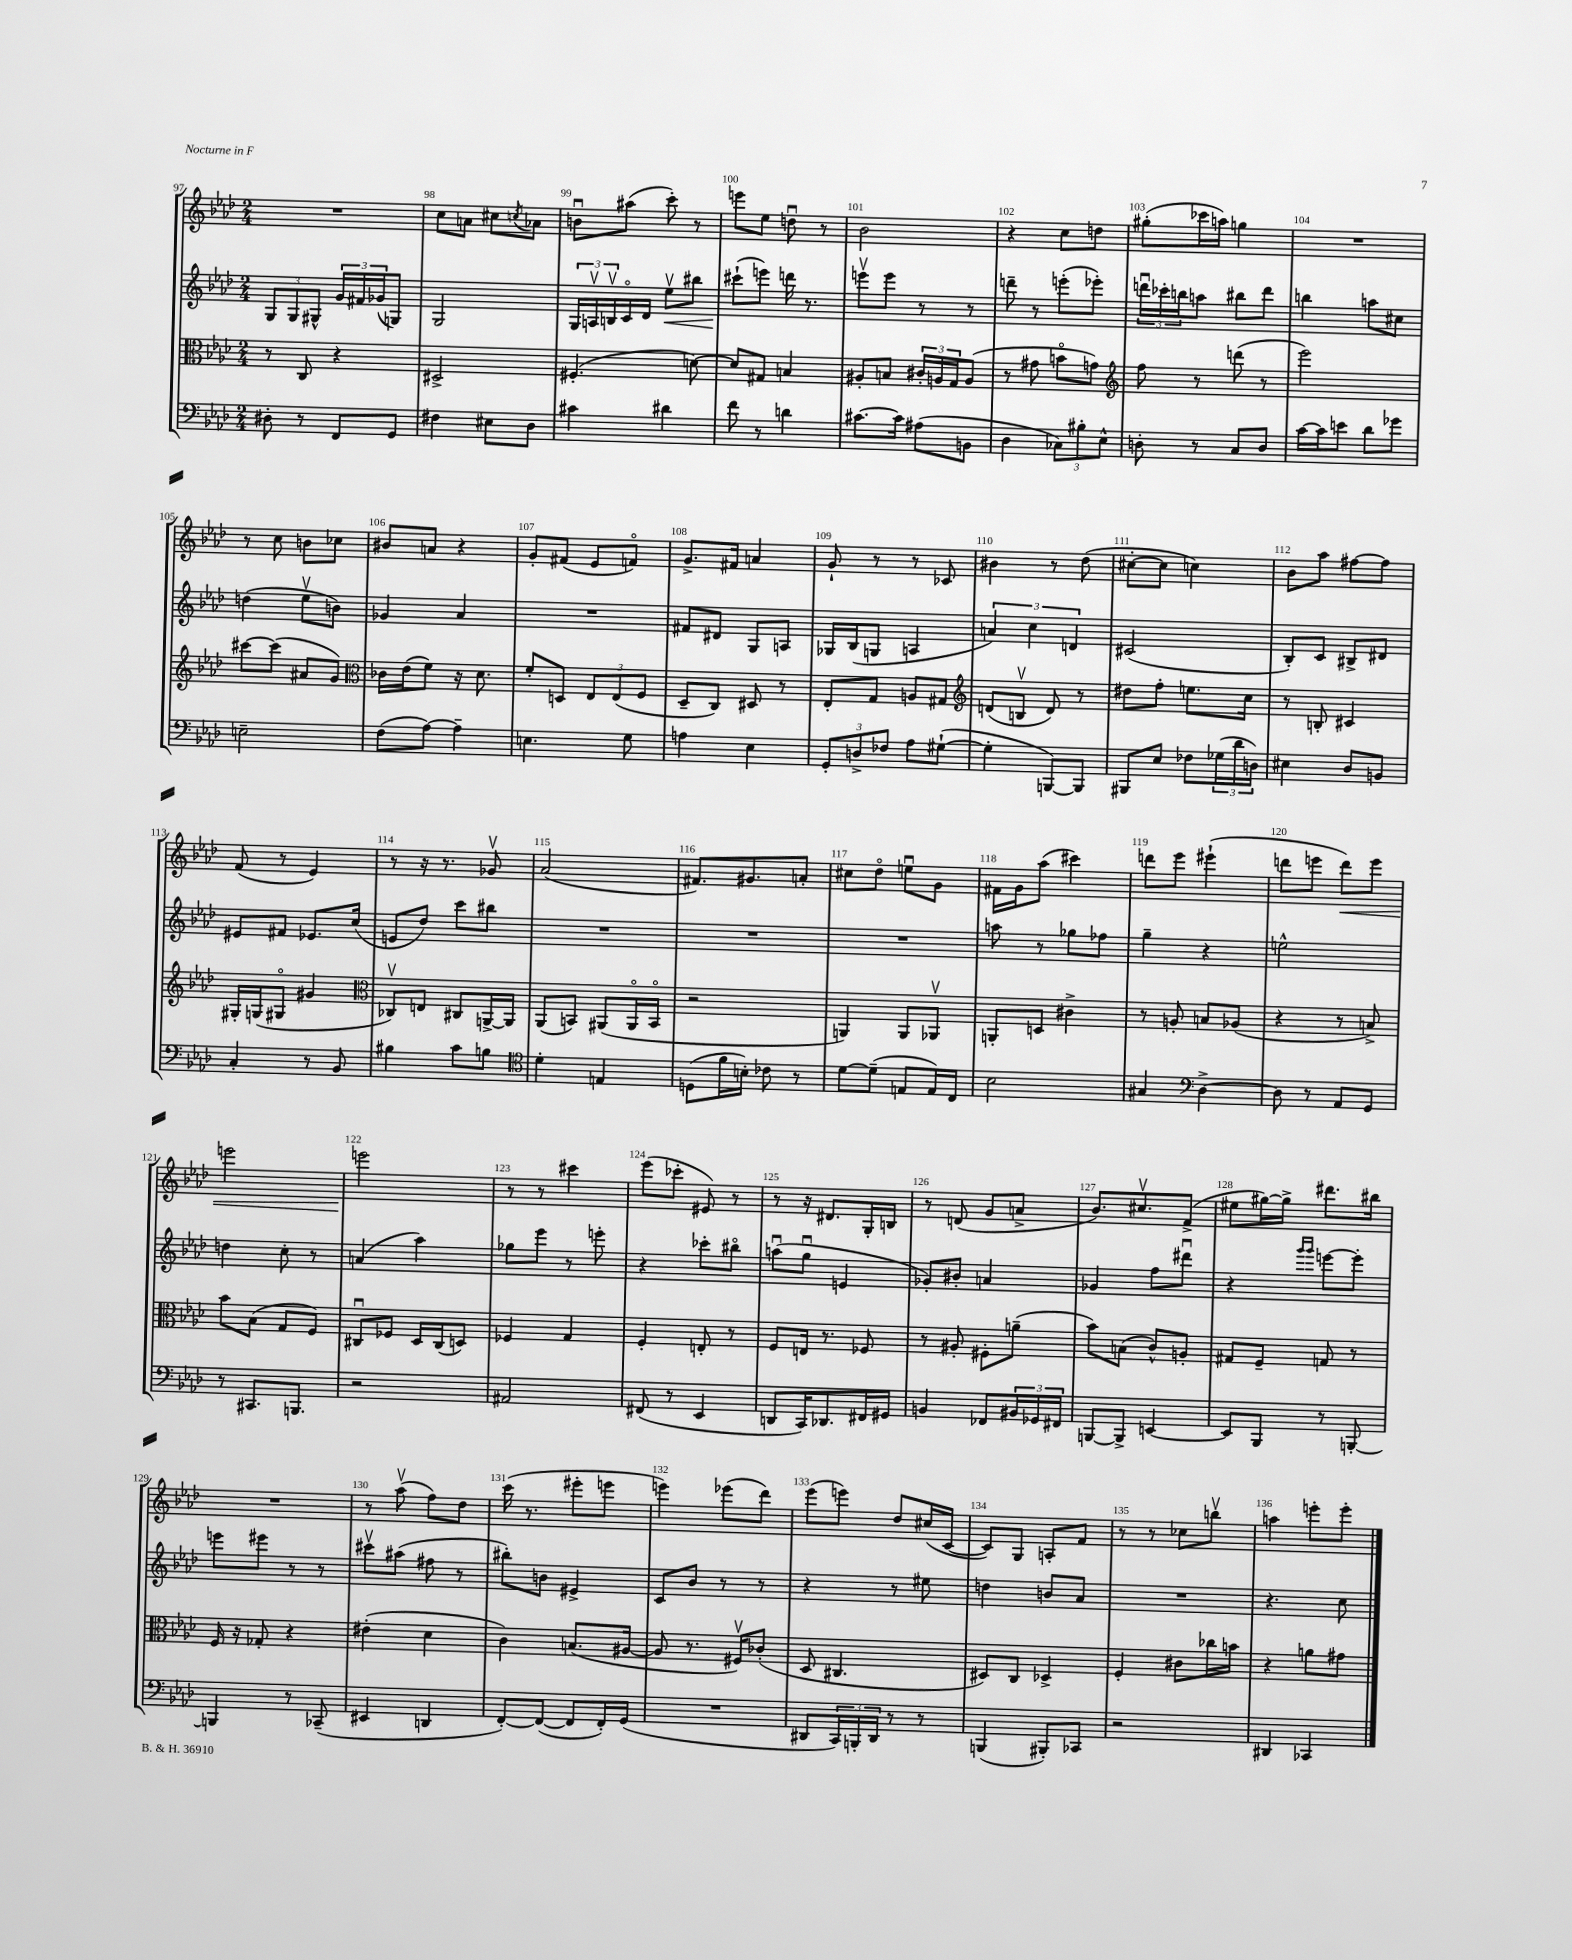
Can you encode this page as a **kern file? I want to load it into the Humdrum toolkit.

**kern	**kern	**kern	**kern
*staff4	*staff3	*staff2	*staff1
*clefF4	*clefC3	*clefG2	*clefG2
*k[b-e-a-d-]	*k[b-e-a-d-]	*k[b-e-a-d-]	*k[b-e-a-d-]
*M2/4	*M2/4	*M2/4	*M2/4
8D#'\	8r	12G/L	2r
.	.	12G/	.
8r	8C/	.	.
.	.	12G#^^/J	.
8FF/L	4r	24g/LL	.
.	.	24f#/	.
.	.	(24g-/J	.
8GG/J	.	8G/J)	.
=	=	=	=
4F#\	2D#^/	2G/	8cc\L
.	.	.	8a\J
8E#\L	.	.	8cc#\L
.	.	.	8qcc/
8D-\J	.	.	8a-\J
=	=	=	=
4c#\	(4.F#'/	24G/LL	8bu\L
.	.	24Av/	.
.	.	24Bv/	.
.	.	16co/	(8aa#\J
.	.	16d-/JJ	.
4d#\	.	8ee-v\L	8ccc'\)
.	[8d\)	8bb#\J	8r
=	=	=	=
8f\	8d/]L	(8ccc#`\L	8eee\L
8r	8G#/J	8eee\J)	8ee-\J
4d\	4B/	16ddd\	8ddu\
.	.	8.r	.
.	.	.	8r
=	=	=	=
[8.c#\L	8A#'/L	8eeev\L	2b-\
.	8B/J	8eee\J	.
16c#\]Jk	.	.	.
(8A#\L	24c#'/LL	8r	.
.	24A/	.	.
.	24G/J	.	.
8BB\J	(8A/J	8r	.
=	=	=	=
4D-\	8r	8ddd~\	4r
.	8g#\	8r	.
12C-\L)	8bo\L	(8eee'\L	8cc\L
12B#'\	.	.	.
.	8g\J)	8eee-'\J)	8dd\J
12E-^^\J	.	.	.
=	=	=	=
*	*clefG2	*	*
8D'\	8ff\	24dddu\LL	(8gg#'\L
.	.	24ccc-'\	.
.	.	24bb\J	.
8r	8r	8aa\J	16ccc-\L
.	.	.	16aa\JJ)
8C/L	(8ddd\	8bb#\L	4gg\
8D/J	8r	8ddd\J	.
=	=	=	=
[16c\LL	2eee-\)	4bb\	2r
16c\]J	.	.	.
8e\J	.	.	.
8d-\L	.	8aa\L	.
8g-\J	.	8cc#\J	.
=	=	=	=
2E~\	[8ccc#\L	(4dd\	8r
.	(8ccc#\]J	.	8cc\
.	8a#/L	8ee-v\L	8b\L
.	8g/J)	8b\J)	8cc-\J
=	=	=	=
*	*clefC3	*	*
(8F\L	16c-\LL	4g-/	8b#/L
.	(16e-\J	.	.
[8A-\J)	8f\J)	.	8a/J
4A-~\]	16r	4a-/	4r
.	8.d-\	.	.
=	=	=	=
4.E\	8f'/L	2r	8g'/L
.	8D/J	.	(8f#/J
.	12E-/L	.	8e-/L
.	(12E-/	.	.
8G\	.	.	8fo/J)
.	12F/J	.	.
=	=	=	=
4A\	8D-~/L	8f#/L	8.g^/L
.	8C/J)	8d#/J	.
.	.	.	16f#/Jk
4E-\	8D#/	8G/L	4a/
.	8r	8A/J	.
=	=	=	=
12GG'/L	8E-'/L	16G-/LL	8g`/
.	.	(16B-/J	.
12D^/	.	.	.
.	8G/J	8G/J	8r
12F-/J	.	.	.
8A-\L	8A/L	4A/	8r
([8G#`\J	8G#/J	.	8c-/
=	=	=	=
*	*clefG2	*	*
4G#'\]	(8d/L	6a/)	4b#\
.	8Bv/J	.	.
.	.	6cc\	.
[8BBB/L)	8d/)	.	8r
.	.	6d/	.
8BBB/]J	8r	.	(8dd-\
=	=	=	=
8BBB#/L	8dd#\L	(2c#/	[8cc#'\L
8E-/J	8ff'\J	.	8cc#\]J
8F-\L	8.ee\L	.	4cc\)
(24G-\L	.	.	.
24d-\	.	.	.
.	16cc\Jk	.	.
24D\JJ)	.	.	.
=	=	=	=
4E#\	8r	8B-'/L)	8b-\L
.	8B'/	8c/J	8aa-\J
8D-/L	4c#/	8B#^/L	[8ff#\L
8BB/J	.	8d#/J	8ff#\]J
=	=	=	=
4C'/	16G#'/LL	8e#/L	(8f/
.	(16G/J	.	.
.	8G#o/J	8f#/J	8r
8r	4g#/	8.e-/L	4e-/)
8BB-/	.	.	.
.	.	(16cc/Jk	.
=	=	=	=
*	*clefC3	*	*
4B#\	8C-v/L)	8e/L	8r
.	8E/J	8dd-/J)	16r
.	.	.	8.r
8c\L	8C#/L	8ccc\L	.
8B\J	[16AA^/L	8bb#\J	8g-v/
.	16AA/]JJ	.	.
=	=	=	=
*clefC4	*	*	*
4d-'\	(8AA-/L	2r	(2a-/
.	8BB/J)	.	.
4E/	(8AA#/L	.	.
.	16AA#o/L	.	.
.	16BBo/JJ	.	.
=	=	=	=
(8D\L	2r	2r	8.f#/L)
16f\L	.	.	.
16B'\JJ)	.	.	8.g#/
8c-\	.	.	.
8r	.	.	8a'/J
=	=	=	=
[8d-\L	4AA/)	2r	8cc#\L
(8d-~\]J	.	.	8dd-o\J
8E/L	8AA/L	.	8eeu\L
16E/L)	8AA-v/J	.	8g\J
16C/JJ	.	.	.
=	=	=	=
2B-\	8AA'/L	8aa\	16f#\LL
.	.	.	16g\J
.	8D/J	8r	(8aa-\J
.	4c#^\	8gg-\L	4ccc#\)
.	.	8ff-\J	.
=	=	=	=
4G#/	8r	4gg~\	8ddd\L
.	8A'/	.	8eee-\J
*clefF4	*	*	*
[4D-^\	8B/L	4r	(4eee#`\
.	(8A-/J	.	.
=	=	=	=
8D-\]	4r	2ee^^\	8ddd\L
8r	.	.	8eee\J
8AA-/L	8r	.	8ddd\L)
8GG/J	8B^/)	.	8eee\J
=	=	=	=
8r	8b-\L	4dd\	2eee\
8.CC#/L	(8B-\J	.	.
.	8G/L	8cc'\	.
8.BBB/J	.	.	.
.	8F/J)	8r	.
=	=	=	=
2r	8C#u/L	(4a/	2eee\
.	8F-/J	.	.
.	16D-/LL	4aa-\)	.
.	(16C#/J	.	.
.	8D/J)	.	.
=	=	=	=
2AA#/	4F-/	8gg-\L	8r
.	.	8eee-\J	8r
.	4G/	8r	4ccc#\
.	.	8eee'\	.
=	=	=	=
(8FF#/	4F'/	4r	(8eee-\L
8r	.	.	8ccc-'\J
4EE-/	8E'/	8ccc-'\L	8e#/)
.	8r	8bb#o\J	8r
=	=	=	=
8DD/L	8F/L	(8aau\L	8r
16CC/K)	16E/Jk	8ggu\J	16r
8.DD-/	8.r	.	8.d#/L
.	.	4e/	.
16FF#/L	8F-/	.	16G'/L
16GG#/JJ	.	.	16B/JJ
=	=	=	=
4BB/	8r	8g-'/L)	8r
.	8A#'/	8b#'/J	(8d/
8FF-/L	8F#'\L	4a/	8g/L
24BB#/L	(8a~\J	.	8a^/J
24GG-/	.	.	.
24FF#/JJ	.	.	.
=	=	=	=
[8BBB/L	8b-\L)	4g-/	8.b-/L)
8BBB^/]J	(8B\J	.	.
.	.	.	8.cc#v/
[4EE/	8c^^/L)	8ff\L	.
.	8A'/J	8ddd#u\J	(8f^/J
=	=	=	=
8EE/]L	8G#/L	4r	8ee#\L
8BBB-/J	8F~/J	.	[16gg#\L)
.	.	.	16gg#^\]JJ
.	.	16qqggg/LL	.
.	.	16qqggg/JJ	.
8r	8G/	[8eee\L	8.ddd#\L
[8BBB'/	8r	8eee'\]J	.
.	.	.	16bb#\Jk
=	=	=	=
4BBB/]	16F/	8eee\L	2r
.	16r	.	.
.	8G-'/	8eee#\J	.
8r	4r	8r	.
(8CC-~/	.	8r	.
=	=	=	=
4EE#/	(4e#'\	8ccc#v\L	8r
.	.	(8aa#\J	(8aa-v\
4DD/	4d-\	8ff#\	8ff\L)
.	.	8r	8dd-\J
=	=	=	=
[8FF'/L)	4c\)	8bb#'\L)	(16ccc\
.	.	.	8.r
(8FF/_J	.	8b\J	.
8FF/]L	(8.B/L	4e#^/	8eee#'\L
16FF'/L)	.	.	8eee\J
(16GG/JJ	[16A#/Jk	.	.
=	=	=	=
2r	8A#/]	8c/L	4eee\)
.	8.r	8b-/J	.
.	.	8r	(8eee-\L
.	16F#v/LK)	.	.
.	(8c-'/J	8r	8ddd-\J)
=	=	=	=
8DD#/L	8D-/	4r	(8eee-\L
24CC/L)	4.C#/	.	8eee\J)
24BBB'/	.	.	.
24DD#/JJ	.	.	.
8r	.	8r	8dd-/L
8r	.	8ee#\	(16cc#/L
.	.	.	[16c/JJ
=	=	=	=
(4BBB/	8D#/L)	4dd\	8c/]L)
.	8C/J	.	8G/J
8BBB#'/L)	4D-^/	8b/L	8A'/L
8CC-/J	.	8a-/J	8f/J
=	=	=	=
2r	4F'/	2r	8r
.	.	.	8r
.	8c#\L	.	8cc-\L
.	16cc-\L	.	8bbv\J
.	16b\JJ	.	.
=	=	=	=
4DD#/	4r	4.r	4aa\
4CC-/	8a\L	.	8eee'\L
.	8g#\J	8cc\	8eee'\J
==	==	==	==
*-	*-	*-	*-
